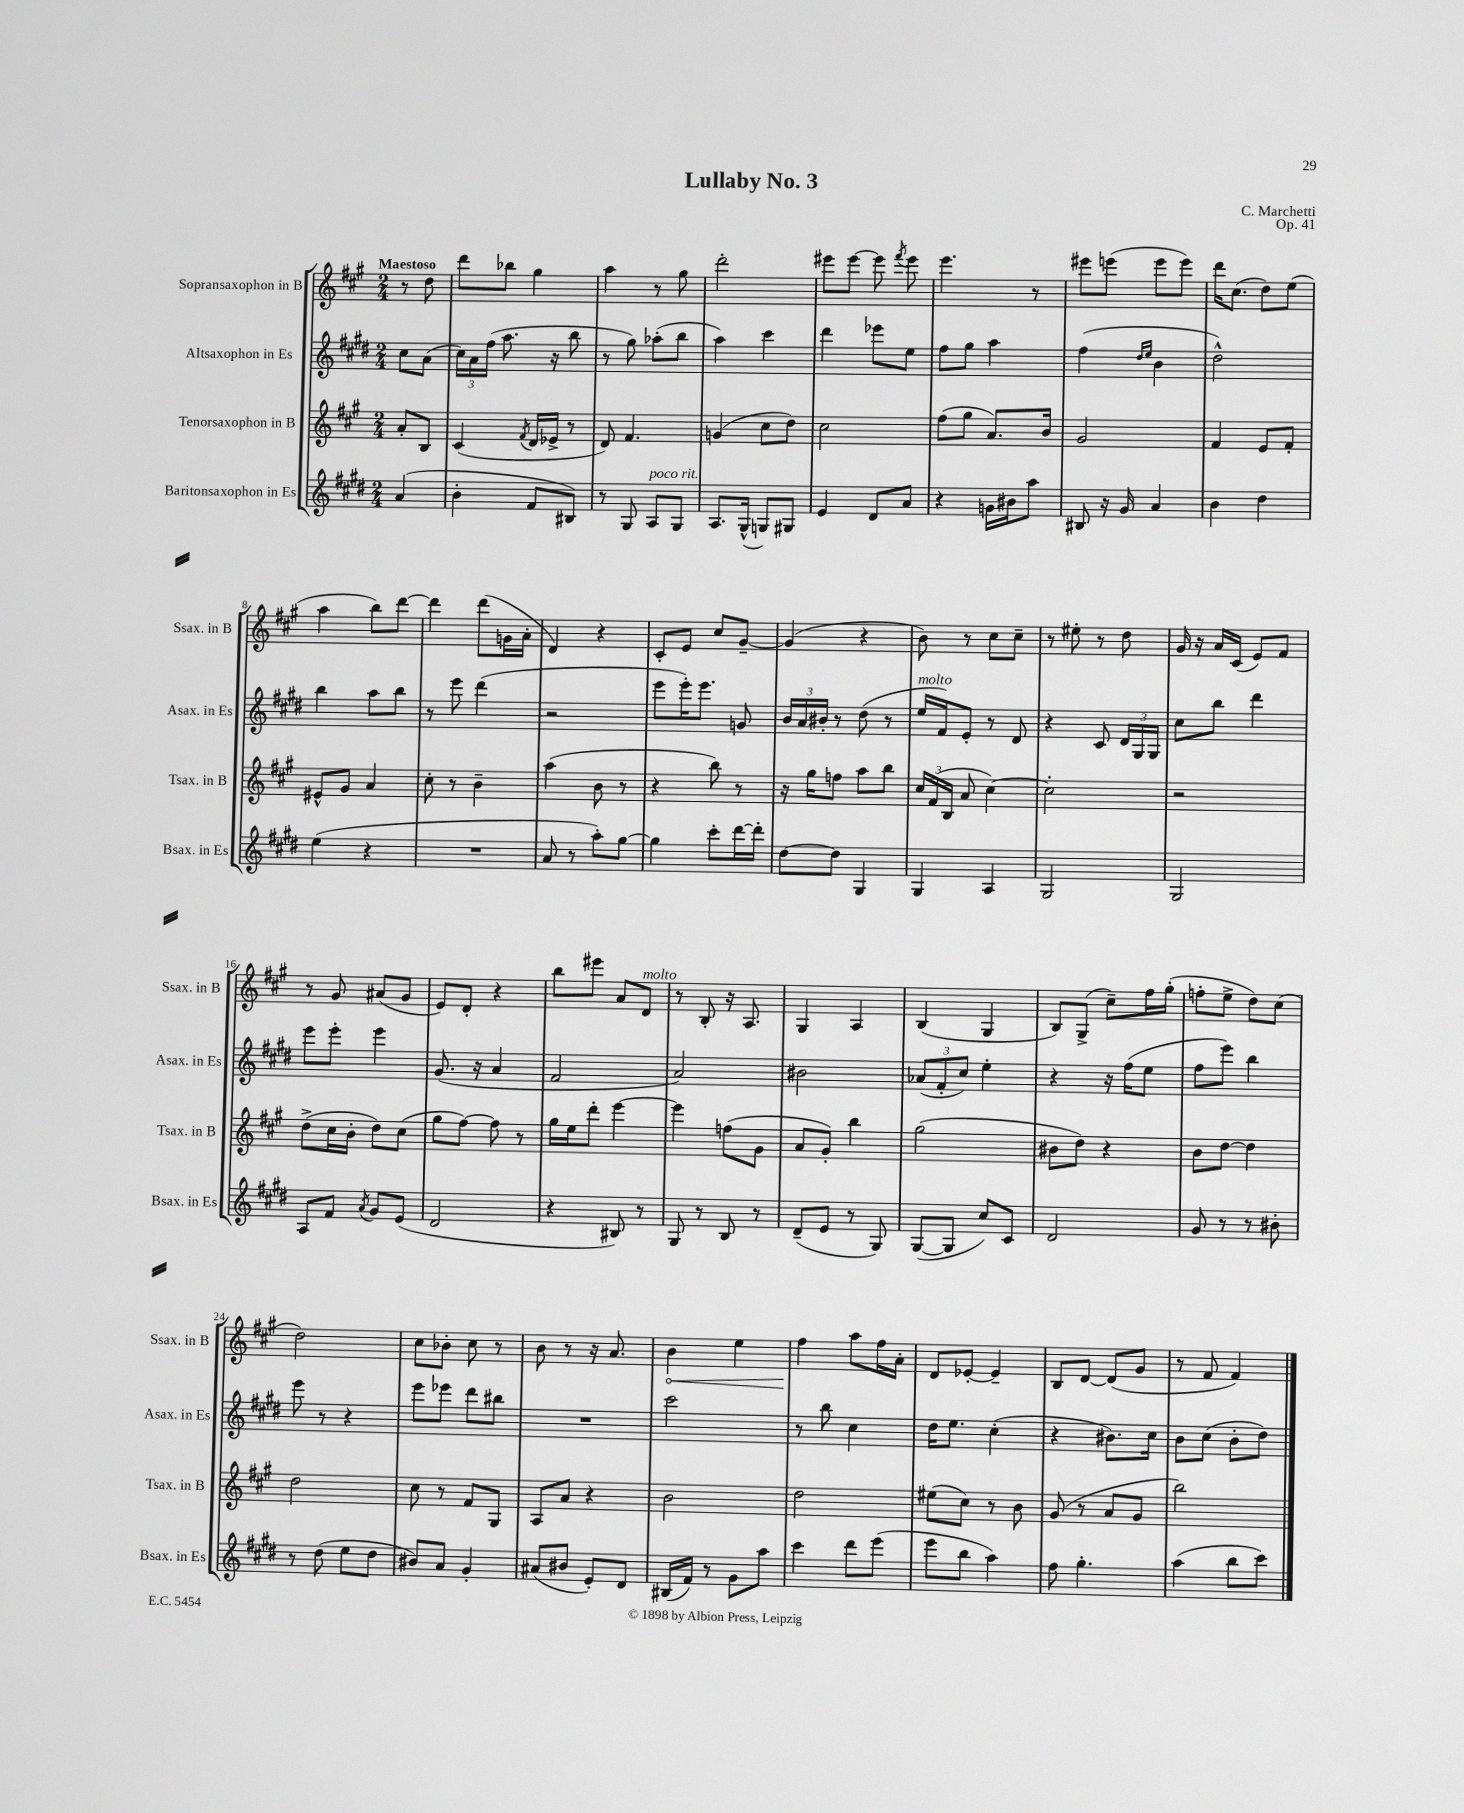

**kern	**kern	**kern	**kern
*staff4	*staff3	*staff2	*staff1
*clefG2	*clefG2	*clefG2	*clefG2
*k[f#c#g#d#]	*k[f#c#g#]	*k[f#c#g#d#]	*k[f#c#g#]
*M2/4	*M2/4	*M2/4	*M2/4
(4a	8a'	8cc#	8r
.	8B	(8a	8dd
=	=	=	=
4b'	(4c#	24cc#)	8ddd
.	.	24a	.
.	.	(24ff#	.
.	.	8.aa	8bb-
.	8qf#	.	.
8f#	16d	.	4gg#
.	16e-^	16r	.
8B#)	8r	8bb	.
=	=	=	=
8r	8d)	8r	4aa
8G#	4.f#	8gg#)	.
8A	.	(8aa-'	8r
8G#	.	8bb	8gg#
=	=	=	=
8.A	(4g	4aa)	2ddd'
(16G#^^	.	.	.
8G)	8cc#	4ccc#	.
8G#	8dd)	.	.
=	=	=	=
4e	2cc#	4ddd#	8eee#
.	.	.	[8eee#
8d#	.	8eee-	8eee#]
.	.	.	8qfff#
8a	.	8ee	8eee#
=	=	=	=
4r	(8ff#	8ff#	4.eee
.	8gg#	8gg#	.
16g	8.a)	4aa	.
16b#	.	.	.
8aa	.	.	8r
.	16b	.	.
=	=	=	=
8B#	2g#	(4ff#	8eee#
16r	.	.	(8eee
16g#	.	.	.
.	.	16qqdd#	.
.	.	16qqee	.
4a	.	4b	8eee
.	.	.	8eee)
=	=	=	=
4b	4f#	2dd#^^)	16ddd
.	.	.	(8.cc#
4dd#	8e	.	8dd)
.	8f#'	.	(8ee
=	=	=	=
(4ee	8e#^^	4bb	4aa
.	8g#	.	.
4r	4a	8aa	8bb)
.	.	8bb	[8ddd
=	=	=	=
2r	8cc#'	8r	4ddd]
.	8r	8eee	.
.	4b~	(4ddd#	(8ddd
.	.	.	16g
.	.	.	16a'
=	=	=	=
8a	(4aa	2r	4d)
8r	.	.	.
8aa')	8b	.	4r
[8gg#	8r	.	.
=	=	=	=
4gg#]	4r	8eee	8c#'
.	.	16eee')	8e
.	.	8.eee	.
8ccc#'	8bb)	.	8cc#
[16ddd#	8r	8g	[8g#~
16ddd#']	.	.	.
=	=	=	=
[8dd#	16r	24b	(4g#]
.	.	24a	.
.	16gg#	.	.
.	.	24b#'	.
8dd#]	8ff	8r	.
4G#	8aa	(8dd#	4r
.	8bb	8r	.
=	=	=	=
4G#	24cc#	16ee	8b)
.	(24f#	.	.
.	.	16f#)	.
.	24B	.	.
.	8a	8e'	8r
4A	[4cc#)	8r	8cc#
.	.	8d#	8cc#~
=	=	=	=
2G#	2cc#']	4r	8r
.	.	.	8ee#'
.	.	8c#	8r
.	.	24d#	8dd
.	.	24G#	.
.	.	24G#	.
=	=	=	=
2G#	2r	8cc#	16g#
.	.	.	16r
.	.	8bb	16a
.	.	.	(16c#
.	.	4ddd#	8e)
.	.	.	8f#
=	=	=	=
8A	(8dd^	8eee	8r
8f#	16cc#	8eee'	8g#
.	16b'	.	.
8qa	.	.	.
8g#	8dd)	4eee	(8a#
(8e	(8cc#	.	8g#
=	=	=	=
2d#	8gg#	(8.g#	8e)
.	[8ff#)	.	8d'
.	.	16r	.
.	8ff#]	4a	4r
.	8r	.	.
=	=	=	=
4r	16gg#	2f#	8bb
.	16ee	.	.
.	8ddd'	.	8eee#
8B#)	[4eee	.	8a
8r	.	.	8d
=	=	=	=
8G#	4eee]	2a)	8r
8r	.	.	8B'
8B	(8ff	.	16r
.	.	.	8.A
8r	8g#	.	.
=	=	=	=
(8d#~	8a	2b#	4G#
8e	8g#')	.	.
8r	4bb	.	4A
8G#)	.	.	.
=	=	=	=
([8G#	(2gg#	(12a-	(4B
.	.	12f#'	.
8G#]	.	.	.
.	.	12cc#)	.
8cc#)	.	4ee'	4G#
8c#	.	.	.
=	=	=	=
2d#	8b#	4r	8B)
.	8dd)	.	(8G#^
.	4r	16r	8cc#~)
.	.	(16ff#	.
.	.	8ee	16ff#
.	.	.	(16gg#'
=	=	=	=
8g#	8b	8ff#	8ff'
8r	[8dd	8eee)	8ee^
8r	4dd]	4bb	8dd)
8b#'	.	.	(8cc#
=	=	=	=
8r	2dd	8eee	2dd)
(8dd#	.	8r	.
8ee	.	4r	.
8dd#	.	.	.
=	=	=	=
8b#)	8cc#	8eee	8cc#
8a	8r	8eee-	8b-'
4g#'	8f#	8ddd#	8cc#
.	8G#	8bb#	8r
=	=	=	=
(8a#	8A	2r	8b
8b#	8a	.	8r
8e')	4r	.	16r
.	.	.	8.a
8d#	.	.	.
=	=	=	=
(16B#	2b	2ccc#	4b
16f#)	.	.	.
8r	.	.	.
8g#	.	.	4ee
8aa	.	.	.
=	=	=	=
4ccc#	2dd	8r	4ff#
.	.	8bb	.
8ddd#	.	4cc#	8aa
(8eee	.	.	16ff#
.	.	.	16a'
=	=	=	=
8eee	(8ee#	16dd#	8d
.	.	8.ee	.
8bb	8cc#)	.	[8e-'
4aa)	8r	(4cc#'	4e-~]
.	8b	.	.
=	=	=	=
8ff#	(8g#	4r	8B
4.gg#'	8r	.	[8d
.	8a	8.b#)	(8d]
.	8g#	.	8g#
.	.	16cc#	.
=	=	=	=
(4aa	2bb)	8b	8r
.	.	(8cc#	8f#
8bb	.	8b'	4f#)
8ccc#)	.	8dd#)	.
==	==	==	==
*-	*-	*-	*-
